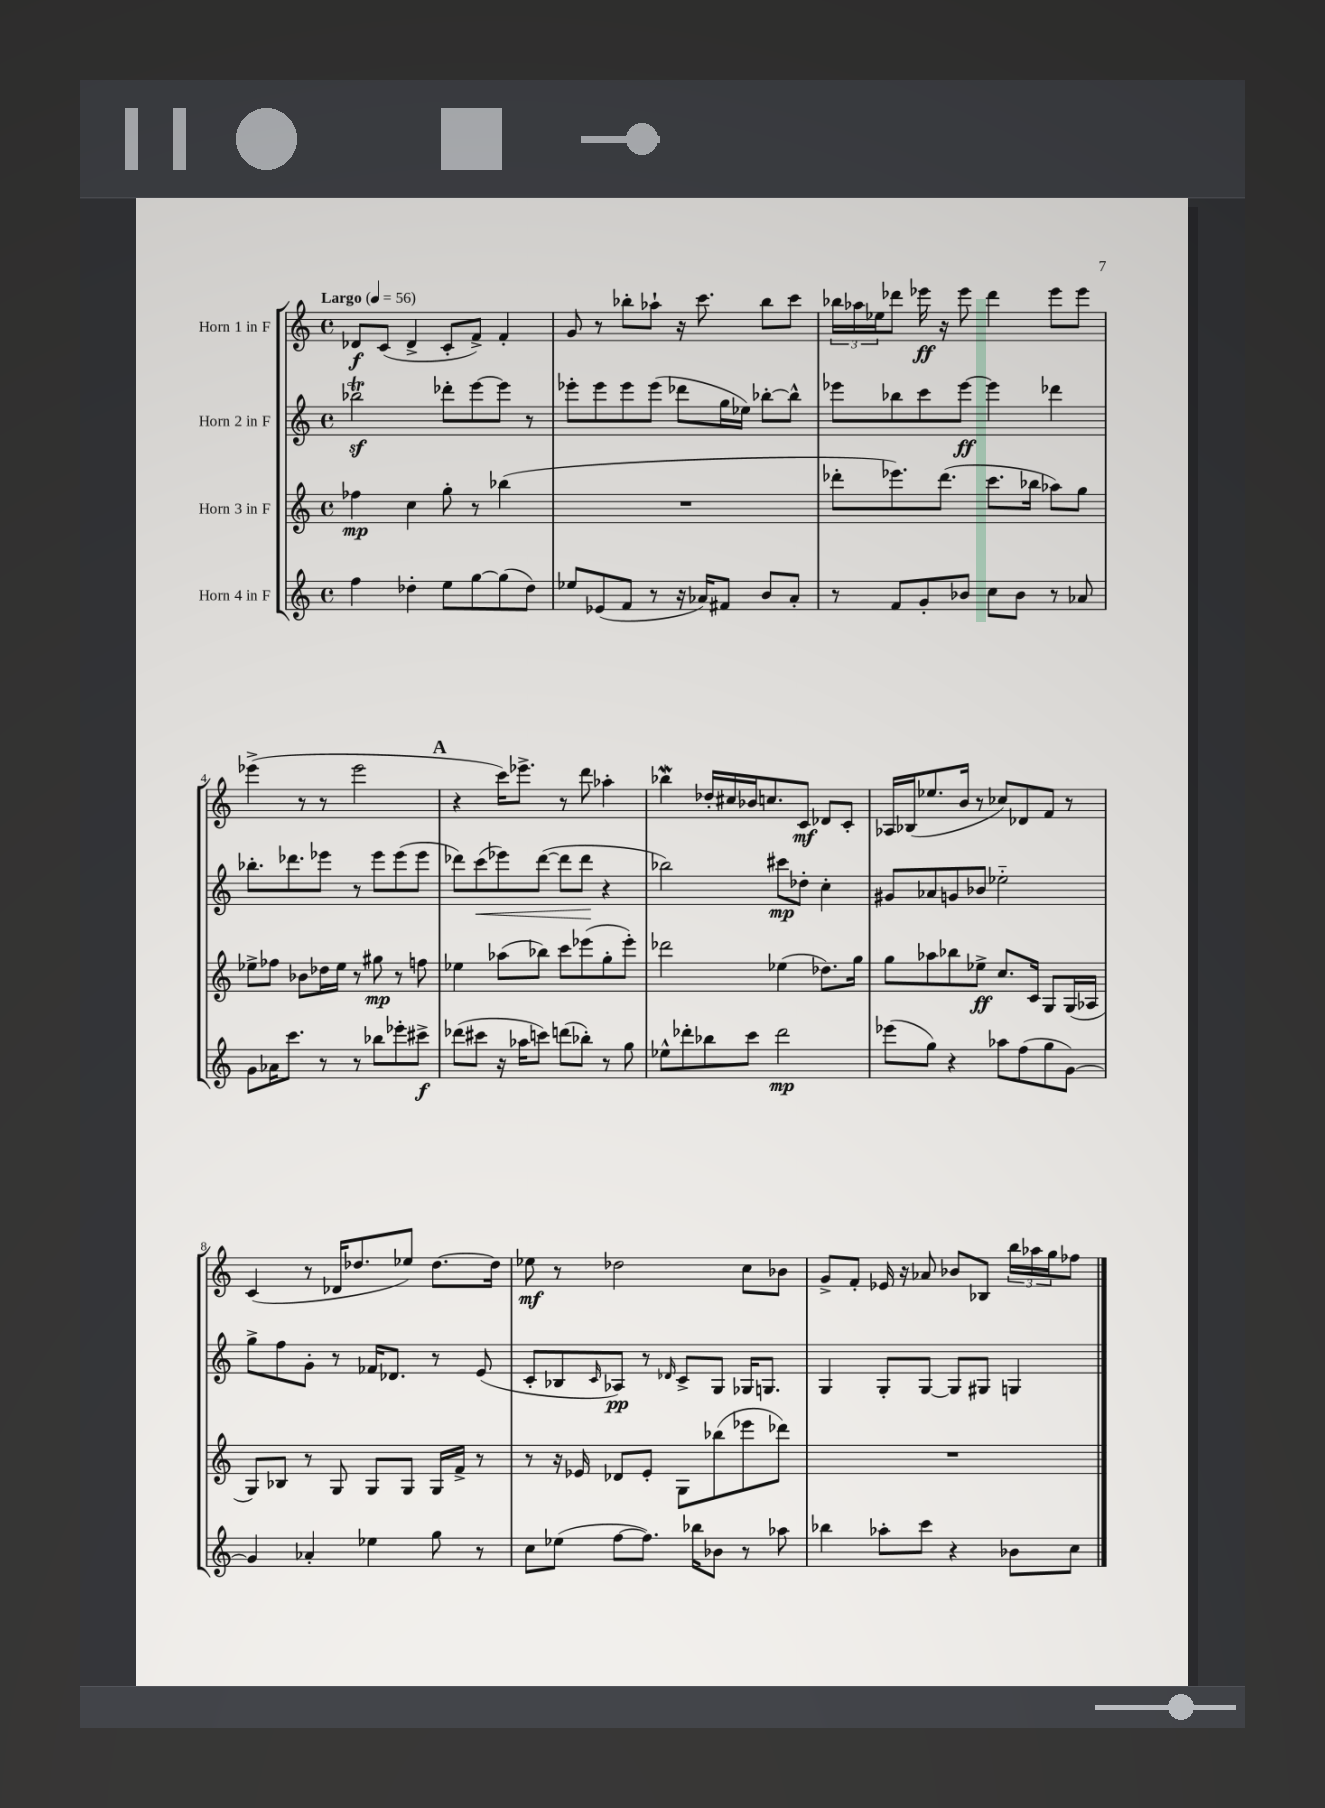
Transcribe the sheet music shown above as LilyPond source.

<<
\new StaffGroup <<
\new Staff = "s0" \with { instrumentName = "Horn 1 in F" } {
    \clef treble \key c \major \defaultTimeSignature \time 4/4 \tempo "Largo" 4 = 56
    des'8\f c'8( des'4-> c'8-. f'8->) f'4-. |
    g'8 r8 bes''8-. aes''8-! r16 c'''8. bes''8 c'''8 |
    \tuplet 3/2 { bes''16 aes''16 ees''16 } des'''8 ees'''16\ff r16 ees'''8 des'''4 ees'''8 ees'''8 |
    ees'''4->( r8 r8 ees'''2 |
    \mark \markup { \bold "A" } r4 c'''16) ees'''8.-> r8 d'''8 aes''4-. |
    bes''4\mordent des''16-. cis''16 bes'16 c''8. c'8\mf des'8 c'8-. |
    aes16 bes16( ees''8. b'16 r8 ces''8) des'8 f'8 r8 |
    c'4( r8 des'16 des''8. ees''8) des''8.~ des''16 |
    ees''8\mf r8 des''2 c''8 bes'8 |
    g'8-> f'8-. ees'16 r16 aes'8 bes'8 bes8 \tuplet 3/2 { b''16 aes''16 g''16 } fes''8 \bar "|." |
}
\new Staff = "s1" \with { instrumentName = "Horn 2 in F" } {
    \clef treble \key c \major \defaultTimeSignature \time 4/4
    bes''2\trill\sf des'''8-. e'''8~ e'''8 r8 |
    ees'''8-. ees'''8 ees'''8 ees'''8( des'''8 g''16 ees''16) bes''8~-. bes''8-^ |
    ees'''8 bes''8 c'''8 ees'''8~\ff ees'''4 des'''4 |
    bes''8.-. des'''8. ees'''8 r8 ees'''8 ees'''8( ees'''8 |
    \mark \markup { \bold "A" } des'''8) c'''8\<( ees'''8) des'''8~( des'''8 des'''8\! r4 |
    bes''2) cis'''8\mp des''8-. c''4-. |
    gis'8 aes'8 g'8 bes'8 ees''2-_ |
    g''8-> f''8 g'8-. r8 fes'16 des'8. r8 e'8( |
    c'8-. bes8 \grace { c'16 } aes8\pp) r8 \grace { des'16 } c'8-> g8 ges16 g8. |
    g4 g8-. g8~ g8 gis8 g4 \bar "|." |
}
\new Staff = "s2" \with { instrumentName = "Horn 3 in F" } {
    \clef treble \key c \major \defaultTimeSignature \time 4/4
    fes''4\mp c''4 g''8-. r8 bes''4( |
    R1 |
    des'''8-. ees'''8.) des'''8.( c'''8. bes''16 aes''8) g''8 |
    ees''8-> fes''8 bes'8 des''16 ees''16 r8 gis''8\mp r8 f''8 |
    \mark \markup { \bold "A" } ees''4 aes''8( bes''8) c'''8 ees'''8( g''8-. ees'''8-.) |
    des'''2 ees''4( des''8.) g''16 |
    g''8 aes''8 bes''8 ees''8->\ff c''8. c'16 g8 g16( aes16 |
    g8) bes8 r8 g8 g8 g8 g16 f'16-> r8 |
    r8 r16 ees'16 des'8 ees'8-. g8 bes''8( ees'''8 des'''8) |
    R1 \bar "|." |
}
\new Staff = "s3" \with { instrumentName = "Horn 4 in F" } {
    \clef treble \key c \major \defaultTimeSignature \time 4/4
    f''4 des''4-. e''8 g''8~ g''8( des''8) |
    ees''8 ees'8( f'8 r8 r16 aes'16) fis'8 b'8 aes'8-. |
    r8 f'8 g'8-. bes'8 c''8 bes'8 r8 aes'8 |
    g'8 aes'16 c'''8. r8 r8 bes''8 ees'''8-. cis'''8->\f |
    \mark \markup { \bold "A" } des'''8( cis'''8 r16 aes''16 c'''8) d'''8( bes''8-.) r8 g''8 |
    ees''8-^ des'''8-. bes''8 c'''8 des'''2\mp |
    ees'''8( g''8) r4 aes''8 f''8( g''8 g'8~) |
    g'4 aes'4-. ees''4 g''8 r8 |
    c''8 ees''8( f''8~ f''8.) bes''16 bes'8 r8 aes''8 |
    bes''4 aes''8-. c'''8 r4 bes'8 c''8 \bar "|." |
}
>>
>>
